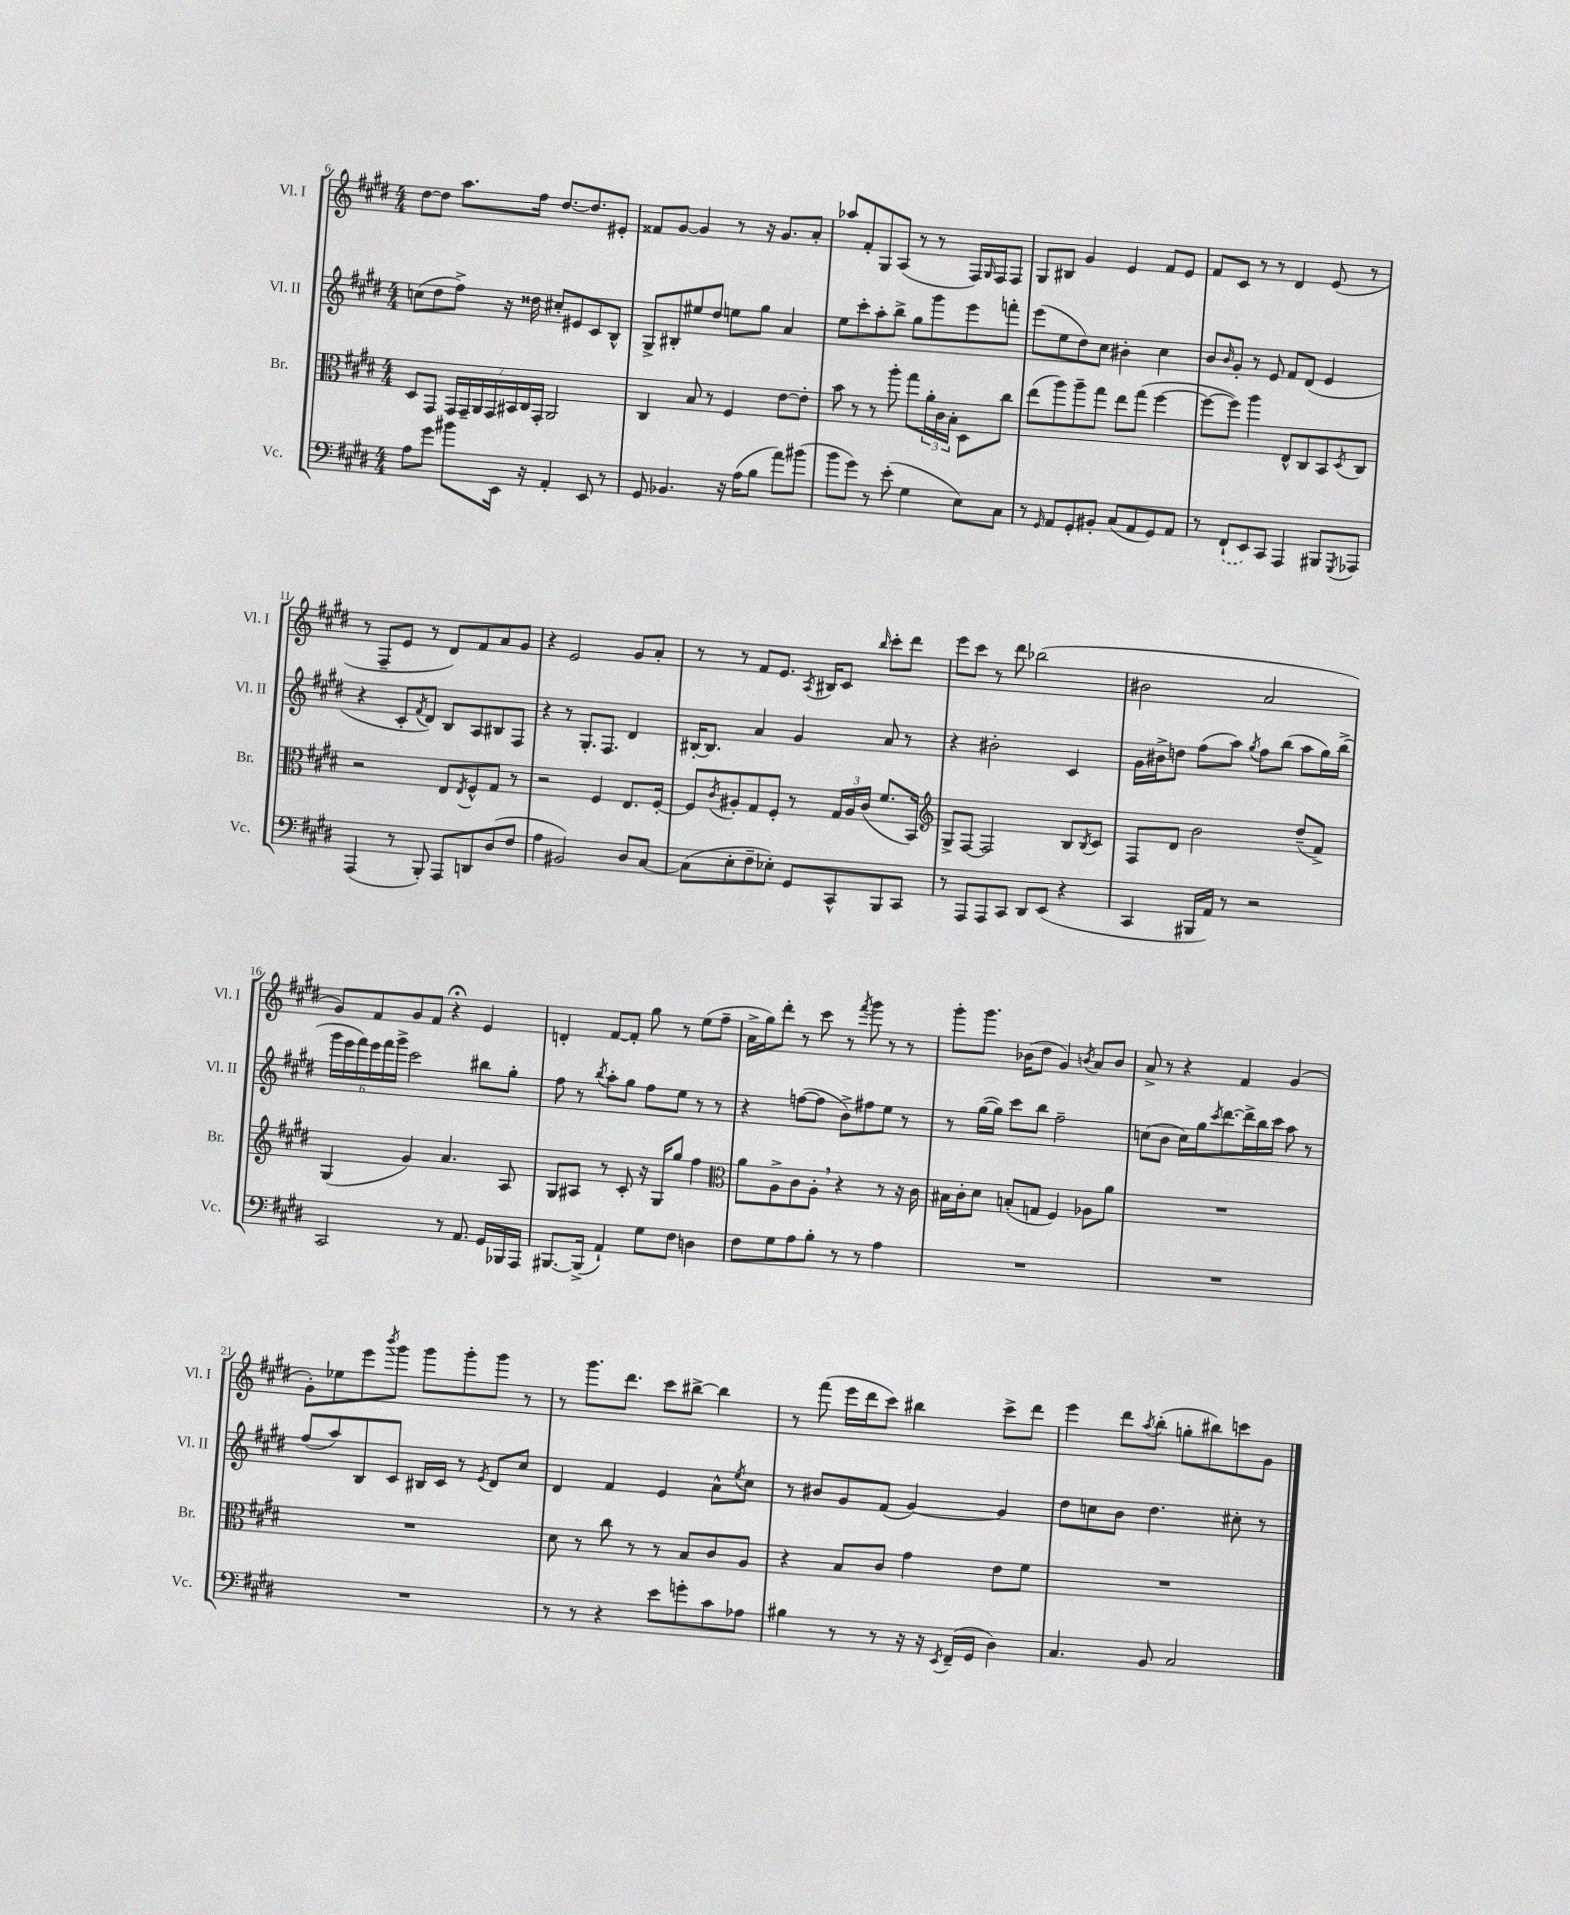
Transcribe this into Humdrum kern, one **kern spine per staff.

**kern	**kern	**kern	**kern
*staff4	*staff3	*staff2	*staff1
*clefF4	*clefC3	*clefG2	*clefG2
*k[f#c#g#d#]	*k[f#c#g#d#]	*k[f#c#g#d#]	*k[f#c#g#d#]
*M4/4	*M4/4	*M4/4	*M4/4
8A\L	8D#/L	(8cc\L	[8dd#\L
8g#\J	8GG#/J	8dd#\	8dd#\]J
8b#\L	28GG#/LL	8ff#^\J)	8.aa\L
.	28GG#~/	.	.
.	28AA/	.	.
.	28GG#/	.	.
16EE\Jk	.	16r	.
.	28BB#/	.	.
.	28C#/	.	.
16r	.	16dd##\	16ff#\Jk
.	28GG#'/JJ	.	.
4AA'/	2AA/	8cc#'/L	[8.dd#/L
.	.	8e#/	.
.	.	.	8.dd#/]
8EE/	.	8c#/	.
8r	.	8B^^/J	8e#'/J
=	=	=	=
8GG#/	4C#/	8G#^/L	8f##/L
4.BB-/	.	8B#'/	[8g#/J
.	8B/	8ee#/	4g#/]
.	8r	8dd#/J	.
16r	4F#/	8ee\L	8r
(16A\LK	.	.	.
8B\J	.	8gg#\J	16r
.	.	.	8.g#/L
8a\L)	[8e\L	4a/	.
(8b#\J	8e'\]J	.	8a'/J
=	=	=	=
8b\L	8b\	8ee\L	8aa-/L
8g#\J)	8r	8ccc#'\	8f#'/
8r	8r	8aa'\	8G#/
(8e'\	8aa'\	8bb^\J	(8A/J
4G#\	8gg#\L	8gg#\L	8r
.	24a'\L	8ggg#\	8r
.	24c#\	.	.
.	24B'\JJ	.	.
8E\L)	8D#\L	8eee\	16F#/LL)
.	.	.	16qqG#/
.	.	.	16F#/J
8C#\J	8cc#\J	8fff'\J	8F#/J
=	=	=	=
8r	(8ee\L	(8eee\L	8G#/L
16qqGG#/	.	.	.
8AA/L	8aa\)	8ee\	8B#/J
8GG#'/	8aa~\	8dd#\)	4g#/
8BB#'/J	8gg#\J	8cc#\J	.
(8C#/L	8ee\L	4b#'\	4e/
8AA/	(8gg#\J	.	.
8GG#/)	[4ff#\	4cc#\	8f#/L
8AA/J	.	.	8e/J
=	=	=	=
8r	8ff#\_L	8b/L	8f#/L
.	.	16qqb/	.
(8FF#`/L	8ff#\]J)	8g#'/J	8c#/J
8EE/)	4aa\	8r	8r
8CC#/J	.	8e/	8r
4AAA/	8E^^/L	8f#/L	4d#/
.	8C#/	(8d#/J	.
8BBB#/L	8BB/	4e/	(8e/
8qGGG#/	8qD#/	.	.
8AAA-/J	8C#/J	.	8r
=	=	=	=
(4AAA/	2r	4r	8r
.	.	.	8F#~/L
8r	.	8c#'/L	8e/J
.	.	8qf#/	.
8BBB'/)	.	8d#/J)	8r
8AAA/L	8E/L	8B/L	8d#/L)
.	8qE/	.	.
8DD/	8F#^^/	8A/	8f#/
(8D#/	8G#/J	8B#/	8a/
8F#/J	8r	8F#/J	8g#/J
=	=	=	=
4A\	2r	4r	4r
2BB#/)	.	8r	2e/
.	.	8.G#'/L	.
.	4F#/	.	.
.	.	8.F#/J	.
8D#/L	8.E/L	4d#/	8g#/L
[8C#/J	.	.	8a'/J
.	[16F#'/Jk	.	.
=	=	=	=
(8C#\]L	8F#/]L	[16B#'/LK	8r
.	.	8.B#/]J	.
.	8qc#/	.	.
8E'\	8A#'/	.	8r
8F#~\	8G#/	4a/	8f#/L
8E-'\J)	8F#'/J	.	8.e/J
8GG#/L	8r	4g#/	.
.	.	.	8qA/
.	.	.	16B#/LK
8CC#^^/	24G#/LL	.	8c#/J
.	24A#/	.	.
.	(24c#/JJ	.	.
.	.	.	16qqbb/
8BBB/	8.f#/L	8a/	8ccc#'\L
8CC#/J	.	8r	8ddd#\J
.	16BB/Jk)	.	.
=	=	=	=
*	*clefG2	*	*
8r	8G#^/L	4r	8eee\L
8AAA/L	[8F#/J	.	8ccc#\J
8AAA/	2F#/]	2b#'\	8r
8CC#/J	.	.	8ddd#\
8DD#/L	.	.	(2bb-\
(8EE/J	.	.	.
4r	8B/L	4c#/	.
.	8qB/	.	.
.	8c#/J	.	.
=	=	=	=
4CC#/	8F#/L	16g#\LL	2b#\
.	.	16b#^\J	.
.	8d#/J	8dd\J	.
16BBB#/LL	2b\	(8ff#\L	.
16AA/JJ)	.	.	.
8r	.	8aa\J)	.
.	.	8qgg#/	.
2r	.	8ff#\L	2a/
.	.	(8bb\J	.
.	(8dd#~/L	8aa\L	.
.	8f#^/J)	16gg#\L)	.
.	.	(16bb^\JJ	.
=	=	=	=
2CC#/	(4G#/	24ggg#\LL	8g#/L)
.	.	24eee\	.
.	.	24fff#\)	.
.	.	24eee\	8f#/
.	.	24fff#\	.
.	.	24ggg#^\JJ	.
.	4g#/)	2ccc#\	8g#/
.	.	.	8f#/J
8r	4.a/	.	4r;
8.AA/	.	.	.
.	.	8bb#\L	4e/
16GG#/LL	.	.	.
16BBB-/	8A/	8gg#'\J	.
16AAA/JJ	.	.	.
=	=	=	=
[8.BBB#/L	8G#/L	8ff#\	4d'/
.	8A#/J	8r	.
(16BBB#^/]Jk	.	.	.
.	.	8qbb/	.
4AA`/)	8r	8aa'\L	[8f#/L
.	8c#'/	8gg#\J	8f#'/]J
8G#\L	16r	8ff#\L	8gg#\
.	16G#/LK	.	.
8F#\J	8gg#/J	8ee\J	8r
4D\	4ff#\	8r	(8ee\L
.	.	8r	8ff#~\J
=	=	=	=
*	*clefC3	*	*
8F#\L	8a\L	4r	16a^\LL
.	.	.	16gg#\J)
8G#\	8A^\	.	8ddd#'\J
8A\	8c#\	([8ff\L	8r
8B'\J	8A'\J	8ff\]J	8ccc#\
8r	4r	8b^\L)	8r
.	.	.	8qfff#/
8r	.	8ff#\	8ggg#\
4A\	8r	8ee\J	8r
.	16r	8r	8r
.	16c#\	.	.
=	=	=	=
1r	16B#\LL	8r	8ggg#'\L
.	16c#'\J	.	.
.	8d#\J	([16gg#\LL	8.ggg#\J
.	.	16gg#\]JJ)	.
.	(8B'/L	8ccc#\L	.
.	.	.	(16b-\LK
.	8G/J	8bb\J	8dd#\J
.	4F#/)	2ff#~\	4g#/)
.	.	.	8qb/
.	8A-\L	.	8a/L
.	8a\J	.	8b/J
=	=	=	=
1r	1r	(8cc\L	8a^/
.	.	8b\J	8r
.	.	16cc\LL)	4r
.	.	16gg#\J	.
.	.	8qccc#/	.
.	.	[8.ddd#\	.
.	.	.	4f#/
.	.	16ddd#^\]L	.
.	.	16bb\	.
.	.	16ccc#\JJ	.
.	.	8aa\	(4g#/
.	.	8r	.
=	=	=	=
1r	1r	(8ff#/L	8g#'\L)
.	.	8aa/)	8ee-\
.	.	8B/	8eee\
.	.	.	8qbbb/
.	.	8c#/J	8ggg#\J
.	.	16B#/LL	8ggg#\L
.	.	16c#/JJ	.
.	.	8r	8ggg#'\
.	.	8qe/	.
.	.	8d#/L	8ggg#\J
.	.	8cc#/J	8r
=	=	=	=
8r	8d#\	4d#/	8r
8r	8r	.	8.ggg#\L
4r	8cc#\	4f#/	.
.	.	.	8.ddd#\J
.	8r	.	.
8e\L	8r	4e/	8ccc#\L
8g'\	8B/L	.	[8bb#^\J
8c#\	8c#/	8a^^\L	4bb#\]
.	.	8qee/	.
8A-\J	8A/J	8cc#\J	.
=	=	=	=
4B#\	4r	8r	8r
.	.	8b#/L	(8fff#\
8r	8B/L	8g#/	16eee\LL
.	.	.	16ddd#\J
8r	8c#/J	(8f#/J	8ccc#\J)
16r	4g#\	[4g#/)	4bb#\
16r	.	.	.
8qEE/	.	.	.
(16FF#~/LL	.	.	.
16GG#/JJ	.	.	.
4D#\)	8e\L	4g#/]	8ccc#^\L
.	8f#\J	.	8ddd#\J
=	=	=	=
4.C#/	1r	8dd#\L	4eee\
.	.	8cc\	.
.	.	8b\J	8ddd#\L
.	.	.	8qaa/
8BB/	.	4.dd#\	(8bb'\J
2C#/	.	.	8gg'\L
.	.	.	8bb#\)
.	.	8cc#'\	8ccc\
.	.	8r	8g#\J
==	==	==	==
*-	*-	*-	*-
